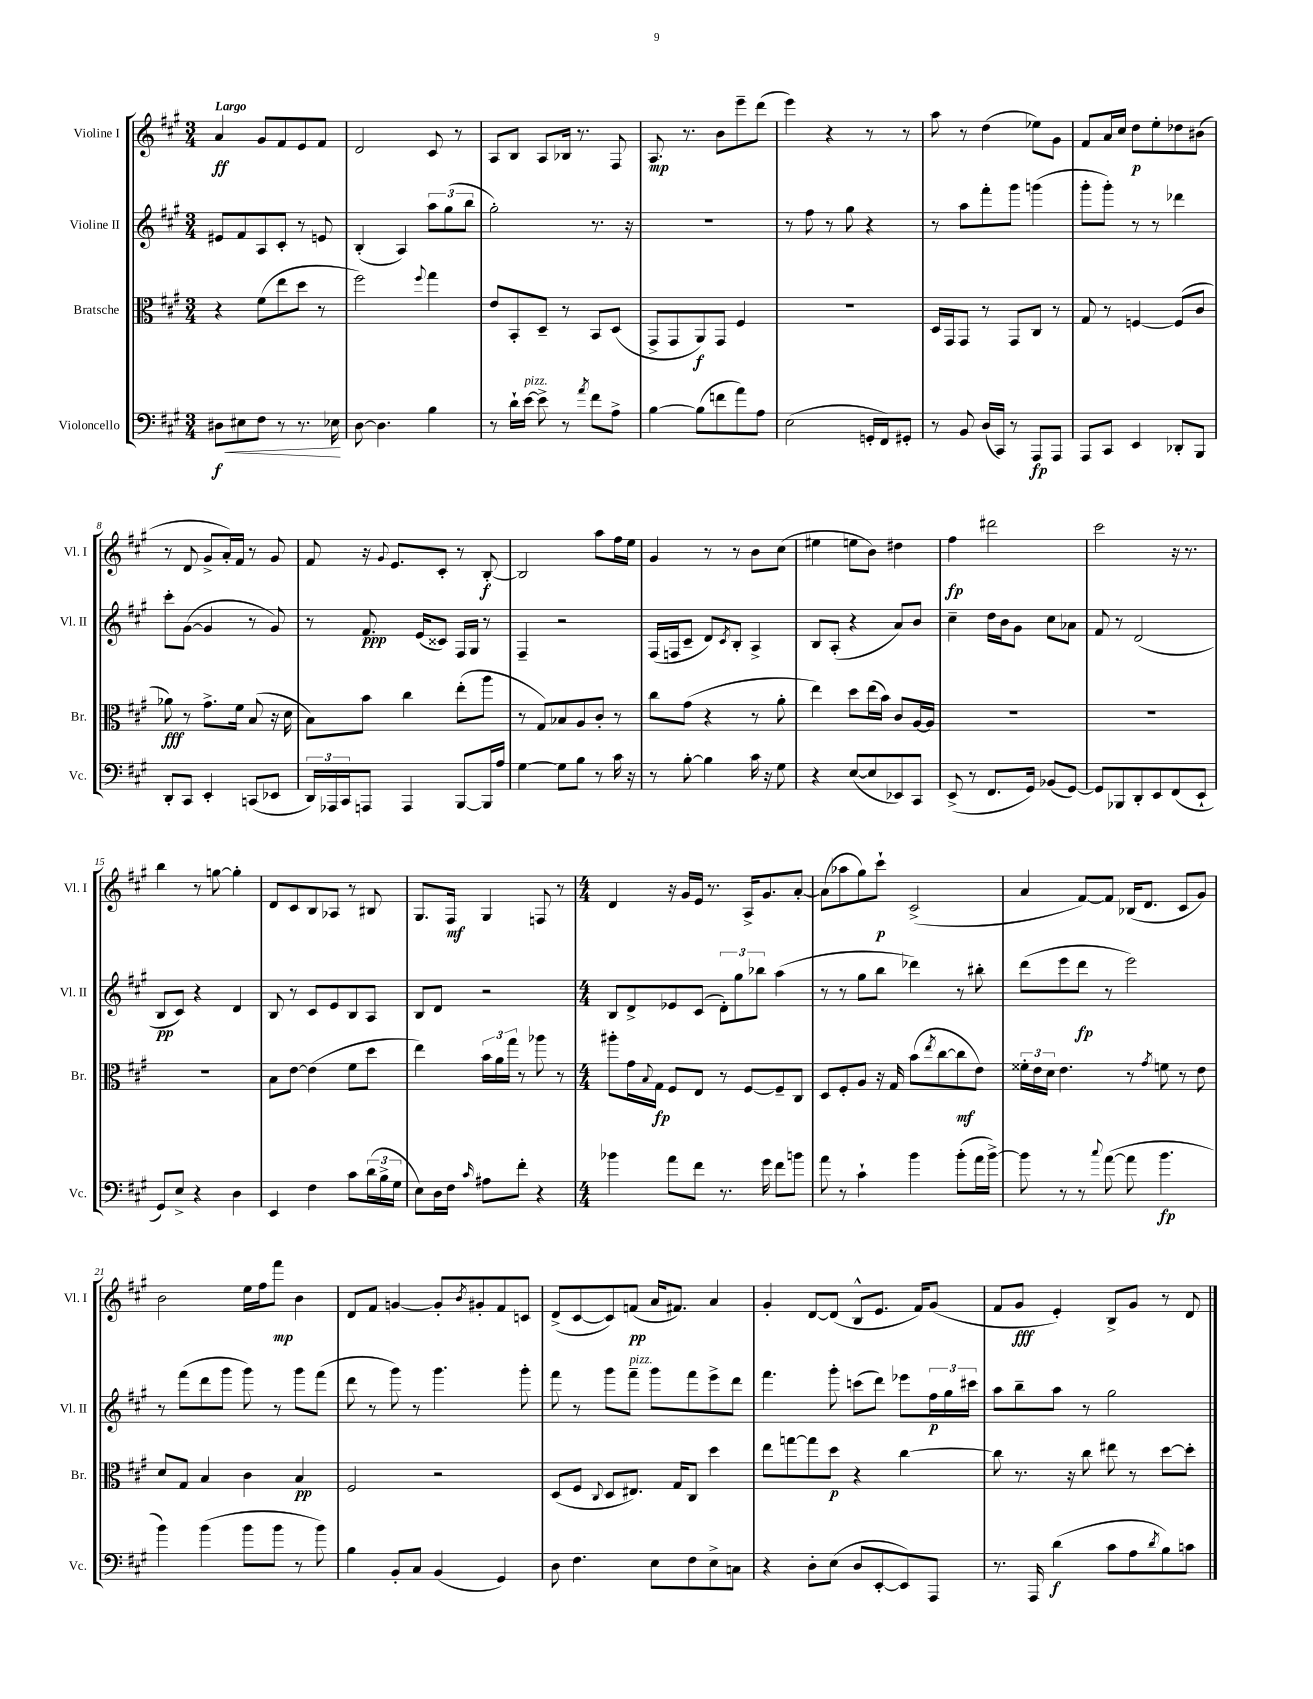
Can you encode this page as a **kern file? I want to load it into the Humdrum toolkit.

**kern	**kern	**kern	**kern
*staff4	*staff3	*staff2	*staff1
*clefF4	*clefC3	*clefG2	*clefG2
*k[f#c#g#]	*k[f#c#g#]	*k[f#c#g#]	*k[f#c#g#]
*M3/4	*M3/4	*M3/4	*M3/4
8D#	4r	8e#	4a
8E#	.	8f#	.
8F#	(8f#	8A	8g#
8r	8ee	8c#'	8f#
8.r	8dd	8r	8e
.	8r	8e	8f#
16E-	.	.	.
=	=	=	=
[8D	2ff#)	(4B'	2d
4.D]	.	.	.
.	.	4A)	.
.	8qqff#	.	.
4B	4gg#	12aa	8c#
.	.	(12gg#	.
.	.	.	8r
.	.	12bb	.
=	=	=	=
8r	8e	2gg#')	8A
16d`	8BB'	.	8B
[16e	.	.	.
8e^]	8D~	.	8A
8r	8r	.	16B-
.	.	.	8.r
8qa	.	.	.
8f#	8BB	8.r	.
8A^	(8D	.	8F#
.	.	16r	.
=	=	=	=
[4B	8GG#^	2.r	8.A
.	8GG#	.	.
.	.	.	8.r
(8B]	8AA)	.	.
8f	8GG#	.	8b
8a)	4F#	.	8eee~
8A	.	.	(8ddd
=	=	=	=
(2E	2.r	8r	4eee)
.	.	8ff#	.
.	.	8r	4r
.	.	8gg#	.
16GG'	.	4r	8r
16FF#)	.	.	.
8GG#'	.	.	8r
=	=	=	=
8r	16D	8r	8aa
.	16GG#	.	.
8BB	8GG#	8aa	8r
(16D	8r	8fff#'	(4dd
16CC#)	.	.	.
8r	8GG#	8ggg#	.
8AAA	8C#	(4ggg	8ee-)
8AAA	8r	.	8g#
=	=	=	=
8AAA	8G#	8ggg#'	8f#
8CC#	8r	8ggg#')	16a
.	.	.	16cc#
4EE	[4F	8r	8dd
.	.	8r	8ee'
8DD-'	(8F]	4ddd-	8dd-
8BBB	8c#	.	(8b#
=	=	=	=
8DD'	8a-)	8ccc#'	8r
8CC#	8r	([8g#	8d
4EE'	8.g#^	4g#]	8g#^
.	.	.	16a')
.	16f#	.	16f#
(8CC	(8B	8r	8r
8EE-	16r	8g#)	8g#
.	16d	.	.
=	=	=	=
24DD)	8B)	8r	8f#
24AAA-	.	.	.
24CC#	.	.	.
8AAA	8b	8.f#	16r
.	.	.	8qqg#
.	.	.	8.e
4AAA	4cc#	.	.
.	.	(16e	.
.	.	8c##)	8c#'
[8BBB	(8ee'	16F#	8r
.	.	16G#	.
16BBB]	8aa	8r	[8B'
16A	.	.	.
=	=	=	=
[4G#	8r	4F#~	2B]
.	8G#)	.	.
8G#]	8B-	2r	.
8B	8A	.	.
8r	8c#'	.	8aa
16c#	8r	.	16ff#
16r	.	.	16ee
=	=	=	=
8r	8cc#	(16F#	4g#
.	.	16F	.
[8B'	(8g#	8c#~	.
4B]	4r	8d)	8r
.	.	8qc#	.
.	.	8B'	8r
16c#	8r	4A^	8b
16r	.	.	.
8G#	8a'	.	(8cc#
=	=	=	=
4r	4ee)	8B	4ee#
.	.	(8A'	.
([8E	8dd	4r	8ee
8E]	(16ee	.	8b)
.	16b)	.	.
8EE-)	8c#	8a)	4dd#
8CC#	[16A	8b	.
.	16A]	.	.
=	=	=	=
(8EE^	2.r	4cc#~	4ff#
8r	.	.	.
8.FF#	.	16dd	2ddd#
.	.	16b	.
.	.	8g#	.
16GG#)	.	.	.
(8BB-	.	8cc#	.
[8GG#)	.	8a-	.
=	=	=	=
8GG#]	2.r	8f#	2ccc#
8BBB-	.	8r	.
8DD'	.	(2d	.
8EE	.	.	.
(8FF#	.	.	16r
.	.	.	8.r
8EE`	.	.	.
=	=	=	=
8GG#)	2.r	8B	4bb
8E^	.	8c#)	.
4r	.	4r	8r
.	.	.	[8gg
4D	.	4d	4gg']
=	=	=	=
4EE	8B	8B	8d
.	[8e	8r	8c#
4F#	(4e]	8c#	8B
.	.	8e	8A-
8c#	8f#	8B	8r
(24d	8dd	8A	8B#
24B^	.	.	.
24G#	.	.	.
=	=	=	=
8E)	4ee)	8B	8.G#
16D	.	8d	.
16F#	.	.	16F#
16qqc#	.	.	.
8A#	24b	2r	4G#
.	24a	.	.
.	24gg#	.	.
8f#'	8r	.	.
4r	8aa-	.	8F
.	8r	.	8r
=	=	=	=
*M4/4	*M4/4	*M4/4	*M4/4
4b-	8aa#'	8B	4d
.	16g#	8d^	.
.	8qqB	.	.
.	16G#	.	.
8a	8F#	8e-	16r
.	.	.	16g#
8f#	8E	(8c#	16e
.	.	.	8.r
8.r	8r	12d')	.
.	.	12gg#	.
.	[8F#	.	16A^
.	.	12bb-	.
16g#	.	.	8.g#
8f#	8F#~]	(4aa	.
8b	8C#	.	[8a'
=	=	=	=
8a	8D	8r	(8a]
8r	8F#'	8r	8aa-
4c#`	8A	8gg#	8gg#)
.	16r	8bb	8ccc#`
.	16G#	.	.
4b	(8b	4ddd-)	(2c#^
.	8qee	.	.
.	[8cc#	.	.
(8b'	8cc#]	8r	.
16a	8e)	8bb#'	.
[16b^)	.	.	.
=	=	=	=
8b]	24f##'	(8ddd	4a
.	24e	.	.
.	24d	.	.
8r	4.e	8eee	.
8r	.	8ddd	[8f#)
8qqcc#	.	.	.
([8a	.	8r	8f#]
8a]	8r	2eee)	(16B-
.	.	.	8.d
.	8qg#	.	.
4.b	8f	.	.
.	8r	.	8c#
.	8e	.	8g#)
=	=	=	=
4b)	8d	8r	2b
.	8G#	(8fff#	.
(4b	4B	8ddd	.
.	.	8ggg#	.
8b	4c#	8ggg#)	16ee
.	.	.	16ff#
8b	.	8r	8fff#
8r	4B	8ggg#	4b
8b)	.	(8fff#	.
=	=	=	=
4B	2F#	8ddd	8d
.	.	8r	8f#
8BB'	.	8ggg#)	[4g
8C#	.	8r	.
(4BB	2r	4.ggg#	8g']
.	.	.	8qb
.	.	.	8g#'
4GG#)	.	.	8f#
.	.	8ggg#'	8c
=	=	=	=
8D	(8D	8fff#	(8d^
4.F#	8F#	8r	[8c#
.	8qqC#	.	.
.	8D	8ggg#	8c#])
.	8.E#)	8fff#~	(8f
8E	.	8ggg#	16a
.	16G#	.	8.f#)
8F#	8C#	8fff#	.
8E^	4dd	8eee^	4a
8C	.	8ddd	.
=	=	=	=
4r	8ee	4.fff#	4g#'
.	[8gg	.	.
8D'	8gg]	.	[8d
(8E	8dd	8ggg#'	(8d]
8D	4r	(8ccc	8B^^
[8EE'	.	8ddd)	8.e
8EE])	[4cc#	8eee-	.
.	.	.	16f#)
8AAA	.	24ff#	(8g#
.	.	24gg#	.
.	.	24ccc#	.
=	=	=	=
8.r	8cc#]	8aa	8f#
.	8.r	8bb~	8g#
16AAA	.	.	.
(4d	.	8aa	4e')
.	16r	.	.
.	8cc#	8r	.
8c#	8ee#	2gg#	8B^
8A	8r	.	8g#
8qd	.	.	.
8B)	[8dd	.	8r
8c	8dd']	.	8d
==	==	==	==
*-	*-	*-	*-
